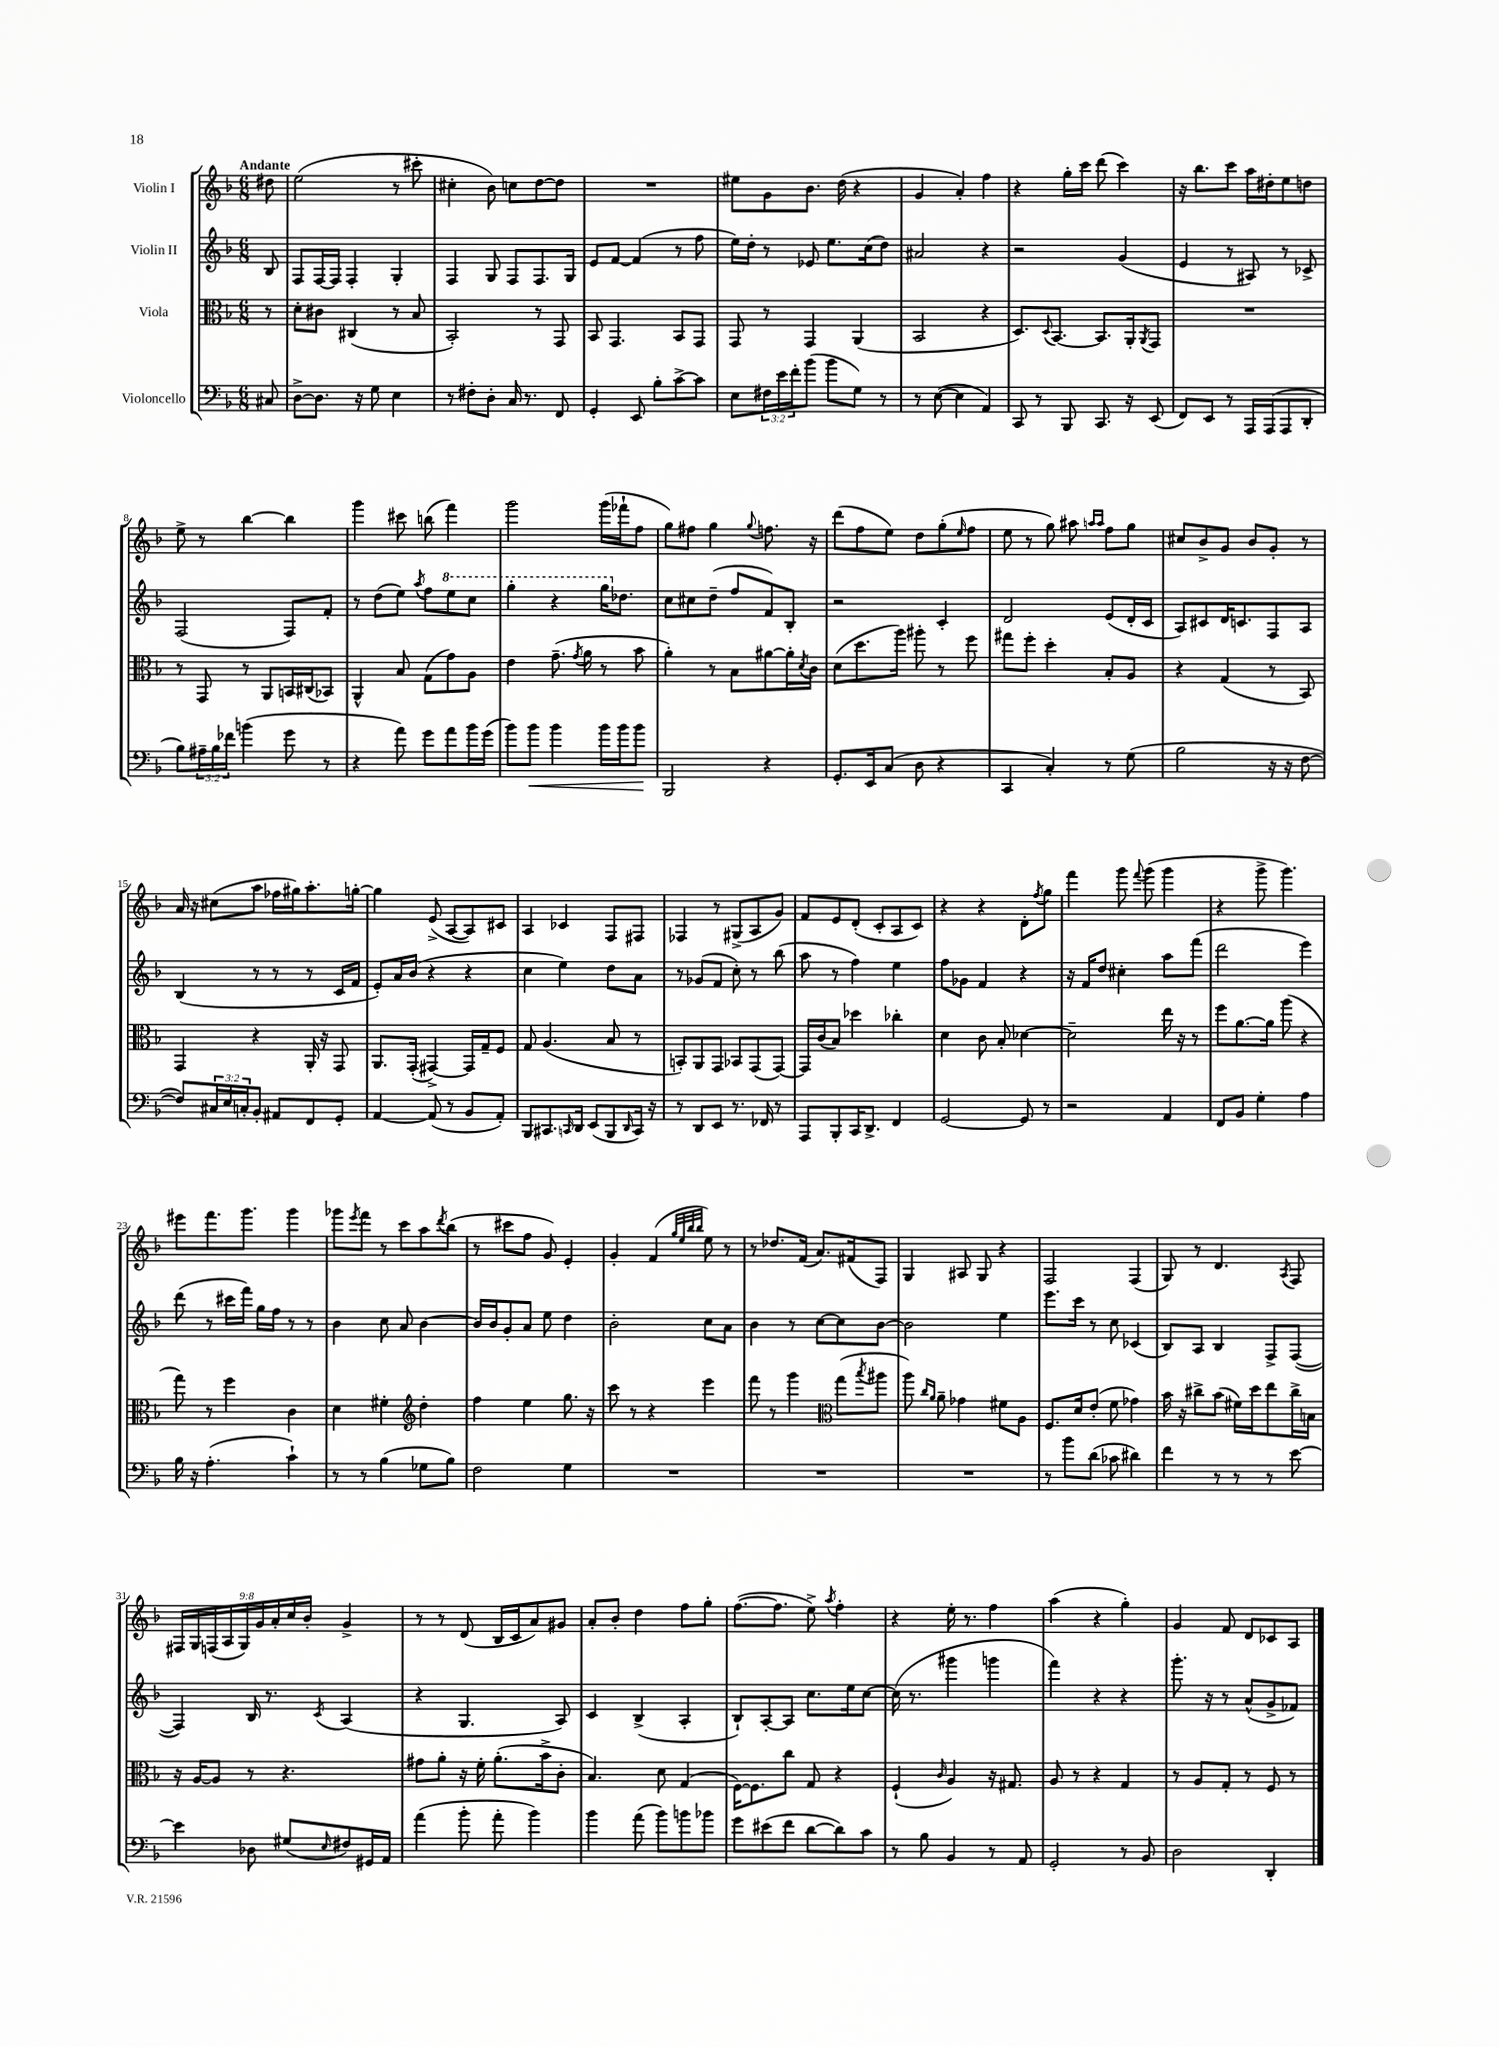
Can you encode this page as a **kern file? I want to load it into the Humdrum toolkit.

**kern	**kern	**kern	**kern
*staff4	*staff3	*staff2	*staff1
*clefF4	*clefC3	*clefG2	*clefG2
*k[b-]	*k[b-]	*k[b-]	*k[b-]
*M6/8	*M6/8	*M6/8	*M6/8
8C#/	8r	8B-/	8dd#\
=	=	=	=
[8D^\L	8d'\L	8F/L	(2ee\
8.D\]J	8c#\J	[16F/L	.
.	.	16F/]JJ	.
.	(4C#/	4F'/	.
16r	.	.	.
8G\	.	.	.
4E\	8r	4G'/	8r
.	8B-/	.	8ccc#'\
=	=	=	=
8r	2BB-'/)	4F/	4cc#'\
8F#'\L	.	.	.
8D'\J	.	8G/	8b-\)
16C/	.	8F/L	8cc\L
8.r	.	.	.
.	8r	8.F/	[8dd\
8FF/	8GG/	.	8dd\]J
.	.	16G/Jk	.
=	=	=	=
4GG'/	8BB-/	8e/L	2.r
.	4.GG/	[8f/J	.
8EE/	.	(4f/]	.
8B-'\L	.	.	.
[8c^\	8BB-/L	8r	.
8c\]J	8GG/J	8ff\	.
=	=	=	=
8E\L	8GG/	16ee\LL)	8ee#\L
.	.	16dd'\JJ	.
24F#\L	8r	8r	8g\
24e\	.	.	.
24f'\J	.	.	.
(8b-\J	4GG/	8e-/	8.b-\J
8b-\L	.	8.ee\L	.
.	.	.	(16dd\
8G\J)	(4AA/	.	4r
.	.	(16cc\k	.
8r	.	8dd\J)	.
=	=	=	=
8r	2BB-/	2a#/	4g/
([8E\	.	.	.
4E\]	.	.	4a'/)
4AA/)	4r	4r	4ff\
=	=	=	=
8CC/	8.D/L)	2r	4r
8r	.	.	.
.	8qqD/	.	.
.	[8.BB-/J	.	.
8BBB-/	.	.	16gg'\LL
.	.	.	16ccc\JJ
8.CC/	8.BB-/]L	.	(8ddd\
.	.	(4g/	4ccc\)
16r	16AA'/k	.	.
.	8qAA/	.	.
(8EE/	8GG/J	.	.
=	=	=	=
8FF/L)	2.r	4e/	16r
.	.	.	8.bb-\L
8EE/J	.	.	.
8r	.	8r	8ccc\J
16AAA/LL	.	8A#/)	16aa\LL
(16AAA/J	.	.	16dd#'\J
8AAA/	.	8r	8ee\
8DD'/J	.	8c-^/	8dd\J
=	=	=	=
8B-\L)	8r	(2F/	8ee^\
24A#~\L	8GG/	.	8r
24B-\	.	.	.
24f-\JJ	.	.	.
(4b\	8r	.	[4bb-\
.	8AA/L	.	.
8g\	16BB/L	8F/L)	4bb-\]
.	(16C#/J	.	.
8r	8BB-/J)	8f'/J	.
=	=	=	=
4r	4AA^^/	8r	4ggg\
.	.	(8dd\L	.
8a\)	8B-/	8ee\J)	8ccc#\
.	.	8qaa/	.
8g\L	(8G\L	8ff\L	(8bb\
8a\	8g\)	8eee\	4fff\)
16b-\L	8A\J	8ccc\J	.
(16g\JJ	.	.	.
=	=	=	=
8b-\L)	4e\	4ggg'\	2ggg\
8b-\J	.	.	.
4b-\	(8.g~\	4r	.
.	8qg/	.	.
.	16a\	.	.
16b-\LL	8r	16ggg\LK	(16ggg\LL
16b-\J	.	8.dd-\J	16fff-`\J
8b-\J	8b-\	.	8ff\J
=	=	=	=
2BBB-/	4a'\)	8cc\L	8gg\L)
.	.	8cc#\	8ff#\J
.	8r	(8dd~\J	4gg\
.	8B-\L	8ff/L	.
.	.	.	8qqgg/
4r	[8a#\	8f/)	8.ff\
.	16a#'\]L	8B-'/J	.
.	8qd/	.	.
.	16c\JJ	.	16r
=	=	=	=
8.GG'/L	(8d\L	2r	(8ddd\L
.	8.dd\	.	8ff\
16EE/k	.	.	.
(8C/J	.	.	8ee\J)
.	16aa\Jk)	.	.
8D\	8aa#'\	.	8dd\L
4r	8r	4c'/	(8gg'\
.	.	.	16qqee/
.	8ff\	.	8ff\J
=	=	=	=
4CC/	8gg#\L	2d/	8ee\
.	8ff'\J	.	8r
4C'/)	4dd'\	.	8gg\)
.	.	.	8aa#\
.	.	.	16qqaa/LL
.	.	.	16qqaa/JJ
8r	8B-'/L	(8e/L	8ff\L
(8G\	8A/J	16d'/L	8gg\J
.	.	16c/JJ	.
=	=	=	=
2B-\	4r	8A/L)	8cc#/L
.	.	8c#/	8b-^/
.	(4G/	16d/K	8g/J
.	.	8.c/	.
.	.	.	8b-/L
16r	8r	8F/	8g'/J
16r	.	.	.
[8F\	8BB-/)	8A/J	8r
=	=	=	=
8F/]L)	4GG/	(4B-/	16a/
.	.	.	16r
24C#/L	.	.	(8cc#\L
24E/	.	.	.
24C'/J	.	.	.
8BB-'/J	4r	8r	8aa\J
8AA#/L	.	8r	16ff-\LL
.	.	.	16gg#\J)
8FF/	16AA'/	8r	8.aa'\
.	16r	.	.
8GG'/J	8GG/	16c/LL	.
.	.	16f/JJ	[16gg'\Jk
=	=	=	=
[4AA/	8.AA/L	8e'/L)	4gg\]
.	.	16a/L	.
.	(16GG'/Jk	(16b-/JJ	.
(8AA/]	[4GG#^/)	4r	(8e^/
8r	.	.	[8A/L
8BB-/L	16GG#/]LL	4r	8A/])
.	16G~/J	.	.
8AA'/J)	8F/J	.	8c#/J
=	=	=	=
8BBB-/L	8G/	4cc\	4A/
8.CC#/	(4.A/	.	.
.	.	4ee\)	4c-/
16qqCC/	.	.	.
16DD/Jk	.	.	.
(8EE/L	.	.	.
8BBB-/	8B-/	8dd\L	8F/L
16qqDD/	.	.	.
16CC/Jk)	8r	8a\J	8F#/J
16r	.	.	.
=	=	=	=
8r	8BB'/L)	8r	4F-/
8DD/L	8AA/	(8g-/L	.
8EE/J	8GG/J	8f/J	8r
8.r	8BB-/L	8cc'\)	(8G#^/L
.	(8GG/	8r	8A/
16FF-/	.	.	.
8r	[8GG/J)	(8bb-\	8g/J)
=	=	=	=
8AAA/L	16GG/]LL	8aa\	8f/L
.	(16c/J	.	.
8BBB-'/	8B-/J)	8r	8e/
16CC/K	4dd-\	4ff\)	(8d'/J
8.DD^/J	.	.	.
.	.	.	8c'/L
4FF/	4cc-'\	4ee\	8A/
.	.	.	8c/J)
=	=	=	=
[2GG/	4d\	8ff\L	4r
.	.	8g-\J	.
.	8c\	4f/	4r
.	8B-'/	.	.
8GG/]	[4d-\	4r	8d'\L
.	.	.	8qff/
8r	.	.	8gg\J
=	=	=	=
2r	2d-~\]	16r	4fff\
.	.	16f/LK	.
.	.	8dd/J	.
.	.	4cc#'\	8ggg\
.	.	.	8qqfff/
.	.	.	(8ggg\
4AA/	16ee\	8aa\L	4ggg\
.	16r	.	.
.	8r	(8fff\J	.
=	=	=	=
8FF/L	8ff\L	2ddd\	4r
8BB-/J	[8.a\	.	.
4G'\	.	.	8ggg^\
.	16a\]Jk	.	.
.	(8aa\	.	4.ggg\)
4A\	4r	4eee\)	.
=	=	=	=
16B-\	8gg\)	(8ddd\	8eee#\L
16r	.	.	.
(4.A'\	8r	8r	8.fff\
.	4ff\	16ccc#\LL	.
.	.	16fff\JJ)	8.ggg\J
.	.	16gg\LL	.
.	.	16ff\JJ	.
4c`\)	4c\	8r	4ggg\
.	.	8r	.
=	=	=	=
8r	4d\	4b-\	8ggg-\L
.	.	.	8qeee/
8r	.	.	8fff\J
(4B-\	4f#'\	8cc\	8r
.	.	8a/	8ccc\L
*	*clefG2	*	*
8G-\L	4dd'\	[4b-\	8aa\
.	.	.	8qddd/
8B-\J)	.	.	(8bb-\J
=	=	=	=
2F\	4ff\	16b-/]LL	8r
.	.	16b-/J	.
.	.	8g'/	8ccc#\L
.	4ee\	8a/J	8ff\J
.	.	8ee\	8g/)
4G\	8.gg\	4dd\	4e'/
.	16r	.	.
=	=	=	=
2.r	8ccc\	2b-'\	4g'/
.	8r	.	.
.	4r	.	(4f/
.	.	.	32qqgg/LLL
.	.	.	32qqee/
.	.	.	32qqbb-/
.	.	.	32qqbb-/JJJ
.	4eee\	8cc\L	8ee\)
.	.	8a\J	8r
=	=	=	=
2.r	8fff\	4b-\	8r
.	8r	.	8.dd-/L
.	4ggg\	8r	.
.	.	.	(16f/Jk
.	.	[8cc\L	8.a/L)
*	*clefC3	*	*
.	(8gg\L	8cc\]	.
.	.	.	(16f#/k
.	8qbb-/	.	.
.	8aa#\J	[8b-\J	8F/J)
=	=	=	=
2.r	8aa\)	2b-\]	4G/
.	16qqcc/LL	.	.
.	16qqa/JJ	.	.
.	8a~\	.	.
.	4g-\	.	8A#/
.	.	.	8G/
.	8f#\L	4ee\	4r
.	8A\J	.	.
=	=	=	=
8r	8.F/L	8.eee\L	2F/
8b-\L	.	.	.
.	16d/k	16ccc\Jk	.
(8d\J	(8e'/J	8r	.
8c-\	8f\	8cc\	.
4d#\)	4g-\)	(4c-/	(4F/
=	=	=	=
4f\	16b-\	8B-/L)	8G/)
.	16r	.	.
.	8cc#^\L	8A/J	8r
8r	(8b-\J	4B-/	4.d/
8r	16f#\LL)	.	.
.	16dd\J	.	.
8r	8ee\	8F^/L	.
.	.	.	8qA/
[8e\	16cc#^\L	([8F/J	8F/
.	16B\JJ	.	.
=	=	=	=
4e\]	16r	4F/])	18F#/LL
.	.	.	18G/
.	[16A/LK	.	.
.	.	.	(18F/
.	8A/]J	.	.
.	.	.	18A/
.	.	.	18G/)
8D-\	8r	16B-/	.
.	.	.	18g/
.	.	8.r	.
.	.	.	18a'/
(8G#/L	4.r	.	.
.	.	.	18cc/
.	.	.	18b-'/JJ
16qqE/	.	8qc/	.
8F#/)	.	(4A/	4g^/
16GG#/L	.	.	.
16AA/JJ	.	.	.
=	=	=	=
(4a\	8g#\L	4r	8r
.	8a'\J	.	8r
8b-'\	16r	4.G/	(8d/
.	16f'\	.	.
8a'\	(8.a'\L	.	16B-/LL
.	.	.	16c/J
4b-\)	.	.	8a/)
.	16b-^\k	.	.
.	8c'\J	8A/)	8g#/J
=	=	=	=
4b-\	4.B-/)	4c/	8a'/L
.	.	.	8b-'/J
(8a\	.	(4B-^/	4dd\
8b-\L)	8d\	.	.
8b\	(4G/	4A'/	8ff\L
8b-\J	.	.	8gg'\J
=	=	=	=
8g\L	[16F\LK)	8B-`/L)	([8.ff\L
.	8.F\]	.	.
(8e#\	.	[8A'/	.
.	.	.	8.ff\]J
8f\J	8cc\J	8A/]J	.
[8d\L	8G/	8.cc\L	8ee^\)
.	.	.	8qaa/
8d\])	4r	.	4ff'\
.	.	16ee\k	.
8c\J	.	[8cc\J	.
=	=	=	=
8r	(4F`/	(16cc\]	4r
.	.	8.r	.
8B-\	.	.	.
.	16qqc/	.	.
4BB-/	4A/)	4ggg#\	16ee'\
.	.	.	8.r
8r	16r	4ggg\	4ff\
.	8.G#/	.	.
8AA/	.	.	.
=	=	=	=
2GG'/	8A/	4fff\)	(4aa\
.	8r	.	.
.	4r	4r	4r
8r	4G/	4r	4gg'\)
8BB-/	.	.	.
=	=	=	=
2D\	8r	8.ggg'\	4g/
.	8A/L	.	.
.	.	16r	.
.	8G'/J	8r	8f/
.	8r	(8a^^/L	8d/L
4DD'/	8F/	8g^/	8c-/
.	8r	8f-/J)	8A/J
==	==	==	==
*-	*-	*-	*-
